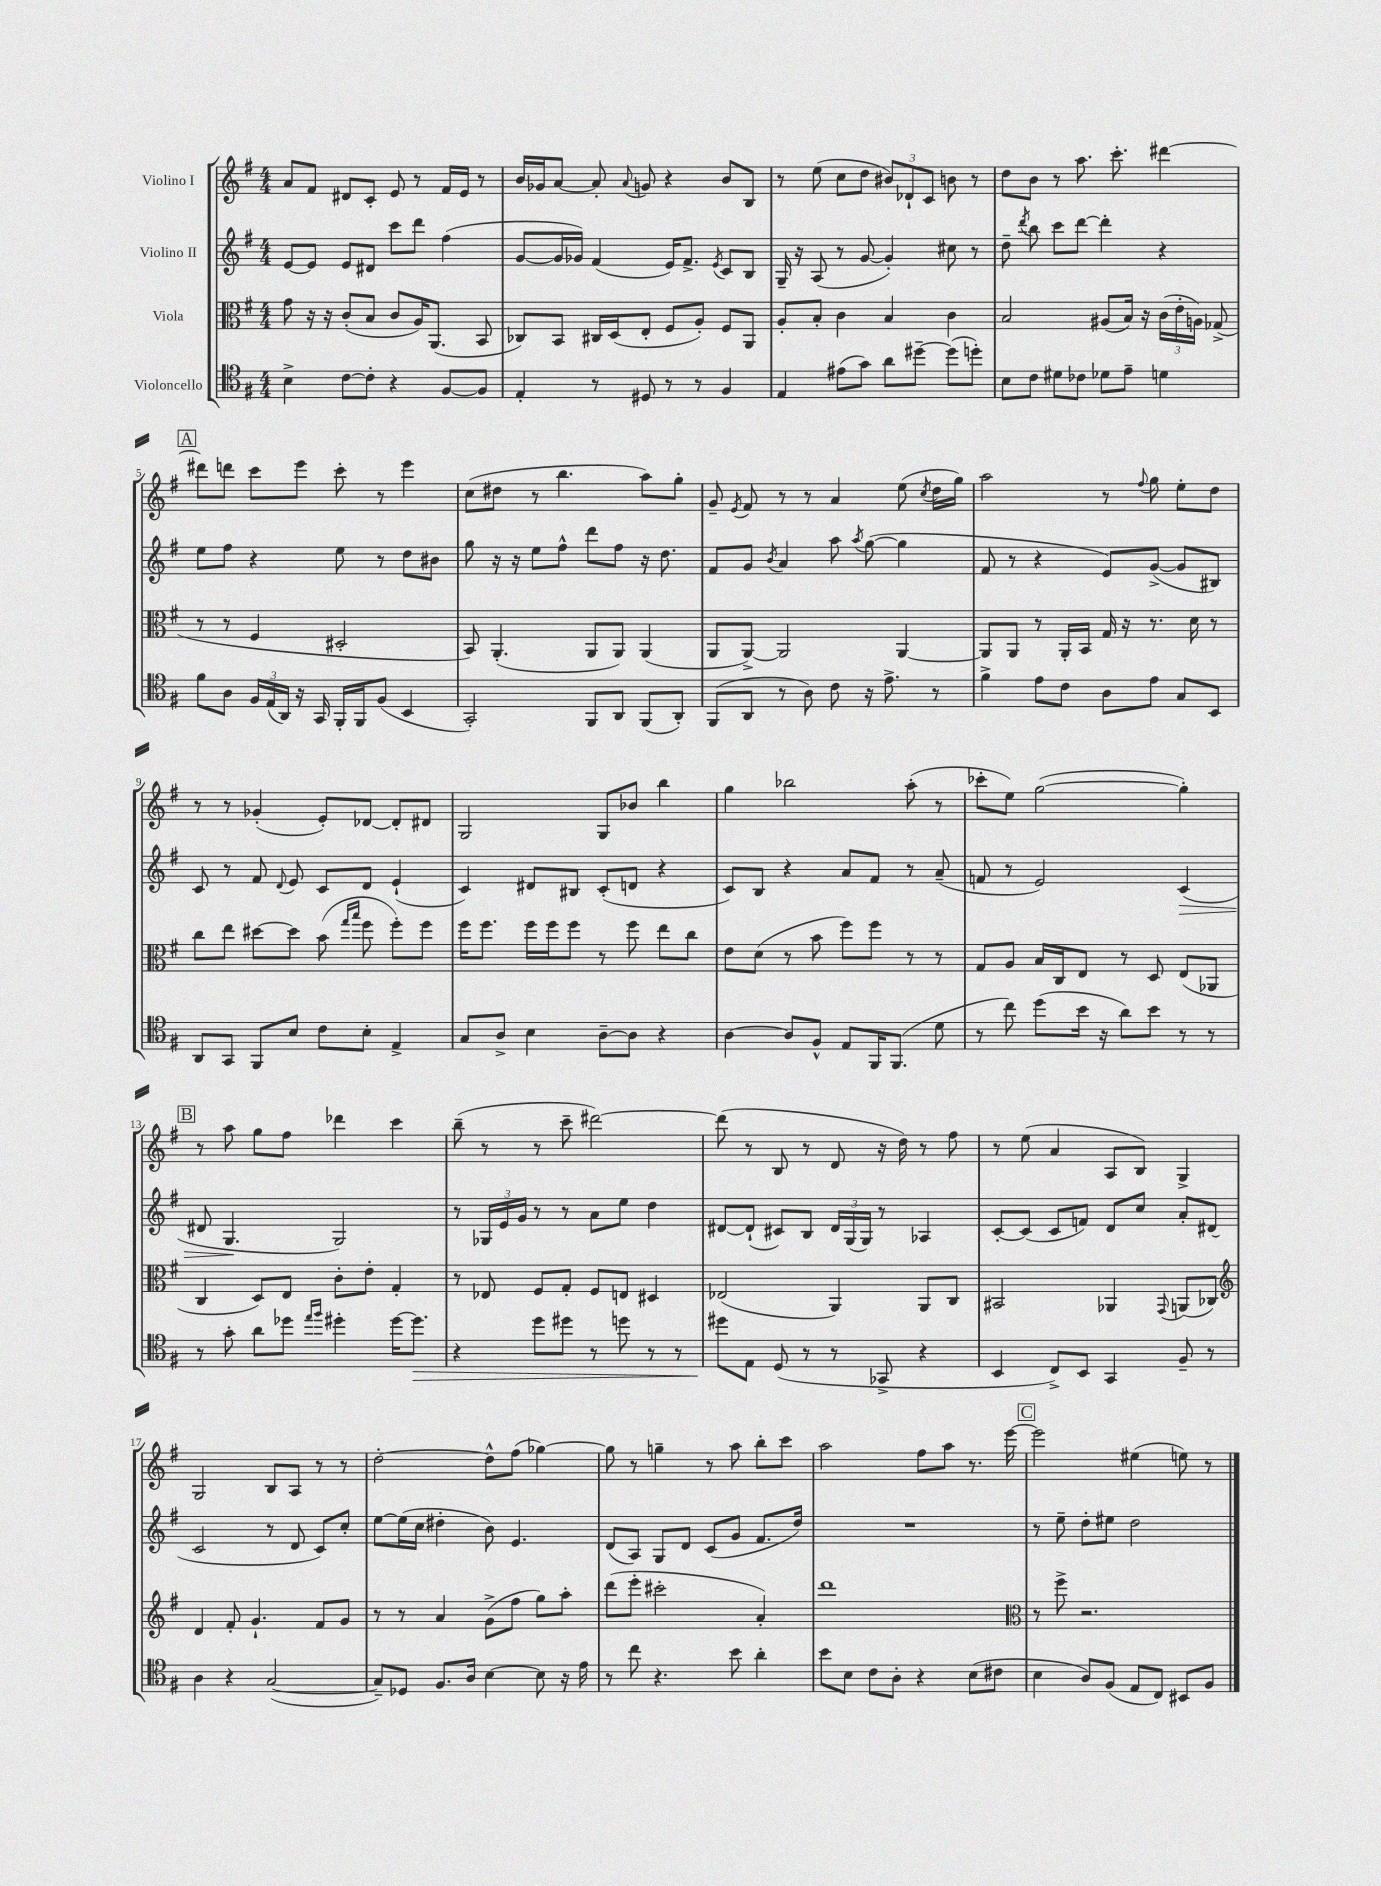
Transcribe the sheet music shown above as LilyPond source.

<<
\new StaffGroup <<
\new Staff = "s0" \with { instrumentName = "Violino I" } {
    \clef treble \key g \major \numericTimeSignature \time 4/4
    \autoBeamOff a'8[ fis'8] dis'8[ c'8]-. e'8 r8 fis'16[ e'16] r8 |
    b'16[ ges'16 a'8]~ a'8-. \appoggiatura { a'8 } g'8 r4 b'8[ b8] |
    r8 e''8( c''8[ d''8] \tuplet 3/2 { bis'8[) des'8-! c'8] } b'8 r8 |
    d''8[ b'8] r8 a''8. c'''8.-. dis'''4~ |
    \mark \markup { \box "A" } dis'''8[ d'''8] c'''8[ e'''8] c'''8-. r8 e'''4 |
    c''8[( dis''8] r8 b''4. a''8[) g''8]-. |
    g'8-- \acciaccatura { e'8 } fis'8 r8 r8 a'4 e''8( \acciaccatura { c''8 } d''16[ g''16]) |
    a''2 r8 \appoggiatura { fis''8 } g''8 e''8[-. d''8] |
    r8 r8 ges'4-.( e'8[-.) des'8]~ des'8[-. dis'8] |
    g2 g8[ bes'8] b''4 |
    g''4 bes''2 a''8-.( r8 |
    ces'''8[-. e''8]) g''2~( g''4-.) |
    \mark \markup { \box "B" } r8 a''8 g''8[ fis''8] des'''4 c'''4 |
    b''8--( r8 r8 c'''8-- dis'''2~) |
    dis'''8( r8 b8 r8 d'8 r16 d''16) r8 fis''8 |
    r8 e''8( a'4 a8[ b8]) g4-> |
    g2 b8[ a8] r8 r8 |
    d''2~-. d''8[-^ fis''8]( ges''4~) |
    ges''8 r8 g''4-- r8 a''8 b''8[-. c'''8] |
    a''2 fis''8[ a''8] r8. e'''16~ |
    \mark \markup { \box "C" } e'''2 eis''4( e''8) r8 \bar "|." |
}
\new Staff = "s1" \with { instrumentName = "Violino II" } {
    \clef treble \key g \major \numericTimeSignature \time 4/4
    \autoBeamOff e'8[~ e'8] e'8[ dis'8] c'''8[ d'''8] fis''4( |
    g'8[~ g'16 ges'16]) fis'4( e'16[) fis'8.]-> \acciaccatura { e'8 } c'8[ b8] |
    g16-- r16 a8( r8 g'8~ g'4-.) cis''8 r8 |
    d''8-- \acciaccatura { d'''8 } b''8 c'''8[ d'''8]~ d'''4-. r4 |
    \mark \markup { \box "A" } e''8[ fis''8] r4 e''8 r8 d''8[ bis'8] |
    g''8 r16 r16 e''8[ fis''8]-^ d'''8[ fis''8] r16 d''8. |
    fis'8[ g'8] \acciaccatura { b'8 } a'4 a''8 \acciaccatura { a''8 } g''8~( g''4 |
    fis'8 r8 r4 e'8[) g'8]~->( g'8[ bis8]) |
    c'8 r8 fis'8 \appoggiatura { d'8 } e'8 c'8[ d'8] e'4-!( |
    c'4) dis'8[ bis8] c'8[-.( d'8] r4 |
    c'8[) b8] r4 a'8[ fis'8] r8 a'8--( |
    f'8 r8 e'2) c'4\>( |
    \mark \markup { \box "B" } dis'8 g4.\! g2) |
    r8 \tuplet 3/2 { ges16[ e'16 g'16] } r8 r8 a'8[ e''8] d''4 |
    dis'8[~ dis'8]-!( cis'8[) b8] \tuplet 3/2 { dis'16[ g16( g16]) } r8 aes4 |
    c'8[~-. c'8]( c'8[ f'8]) d'8[ c''8] a'8[-. dis'8]( |
    c'2 r8 d'8 c'8[) c''8]-. |
    e''8[~ e''16( c''16] dis''4-. b'8) e'4. |
    d'8[( a8]) g8[ d'8] c'8[( g'8] fis'8.[ d''16]) |
    R1 |
    \mark \markup { \box "C" } r8 e''8-- d''8[-. eis''8] d''2 \bar "|." |
}
\new Staff = "s2" \with { instrumentName = "Viola" } {
    \clef alto \key g \major \numericTimeSignature \time 4/4
    \autoBeamOff g'8 r16 r16 c'8[-.( b8] c'8[ a16) a,8.]( b,8 |
    ces8[) b,8] cis16[ d16( e8]-. fis8[ a8]-.) fis8[ a,8] |
    a8[-. b8]-. c'4 b4 c'4 |
    b2 ais8[( b16]) r16 \tuplet 3/2 { c'16[( e'16-. a16]) } ges8->( |
    \mark \markup { \box "A" } r8 r8 fis4 dis2-. |
    b,8) a,4.-.( a,8[ a,8]) a,4( |
    a,8[ a,8]~->) a,2 a,4~ |
    a,8[ a,8] r8 a,16[-. b,16] g16 r16 r8. d'16 r8 |
    c''8[ e''8] dis''8[~ dis''8] b'8( \grace { g''16[ b''16] } fis''8 fis''8[-.) fis''8] |
    fis''16[ fis''8.] fis''16[ fis''16 fis''8] r8 fis''8 e''8[ c''8] |
    e'8[ d'8]( r8 b'8 fis''8[) fis''8] r8 r8 |
    g8[ a8] b16[ c16 e8] r8 d8 e8[( aes,8] |
    \mark \markup { \box "B" } c4 d8[) e8] c'8[-. e'8]-. g4-. |
    r8 ees8 fis8[ g8]-. fis8[ e8] dis4 |
    ees2( a,4) a,8[ c8] |
    bis,2 aes,4 \appoggiatura { g,8 } a,8[( ces8]) |
    \clef treble d'4 fis'8-. g'4.-! fis'8[ g'8] |
    r8 r8 a'4 g'8[->( fis''8] g''8[) a''8]-. |
    d'''8[( e'''8]-. cis'''2-. a'4-.) |
    d'''1 |
    \mark \markup { \box "C" } \clef alto r8 fis''8-> r2. \bar "|." |
}
\new Staff = "s3" \with { instrumentName = "Violoncello" } {
    \clef tenor \key g \major \numericTimeSignature \time 4/4
    \autoBeamOff b4-> c'8[~ c'8]-. r4 fis8[~ fis8] |
    e4-. r8 dis8 r8 r8 fis4 |
    e4 eis'8[( g'8]) a'8[ dis''8]~-- dis''8[( d''8]-.) |
    b8[ c'8] dis'8[ ces'8] des'8[ e'8]-- d'4 |
    \mark \markup { \box "A" } fis'8[ a8] \tuplet 3/2 { fis16[ e16( a,16]) } r16 g,16 fis,16[-. fis,16 fis8]( b,4 |
    g,2-.) fis,8[ a,8] fis,8[( a,8]-.) |
    fis,8[( a,8] r8 a8) c'8 r16 e'8.-> r8 |
    fis'4-> e'8[ c'8] a8[ e'8] g8[ b,8] |
    a,8[ g,8] fis,8[ b8] c'8[ b8]-. e4-> |
    g8[ a8]-> b4 a8[~-- a8] r4 |
    a4~ a8[ fis8]-^ e8[ fis,16 fis,8.]( d'8 |
    r8 c''8) d''8[( b'16] r16 a'8[) b'8] r8 r8 |
    \mark \markup { \box "B" } r8 g'8-. a'8[ des''8] \grace { e''16[ fis''16] } dis''4-. dis''16[~ dis''8.]\> |
    r4 d''8[ dis''8] r8 d''8 r8 r8 |
    dis''8[\! e8] d8( r8 r8 ges,8-> r4 |
    b,4 c8[->) b,8] g,4 fis8-- r8 |
    a4 r4 g2~( |
    g8[--) des8] fis8.[ a16] b4~ b8 r16 e'16 |
    r8 c''8 r4. b'8 a'4-. |
    b'8[ b8] c'8[ a8]-. r4 b8[( cis'8] |
    \mark \markup { \box "C" } b4 a8[) fis8]( e8[ c8]) bis,8[ fis8] \bar "|." |
}
>>
>>
